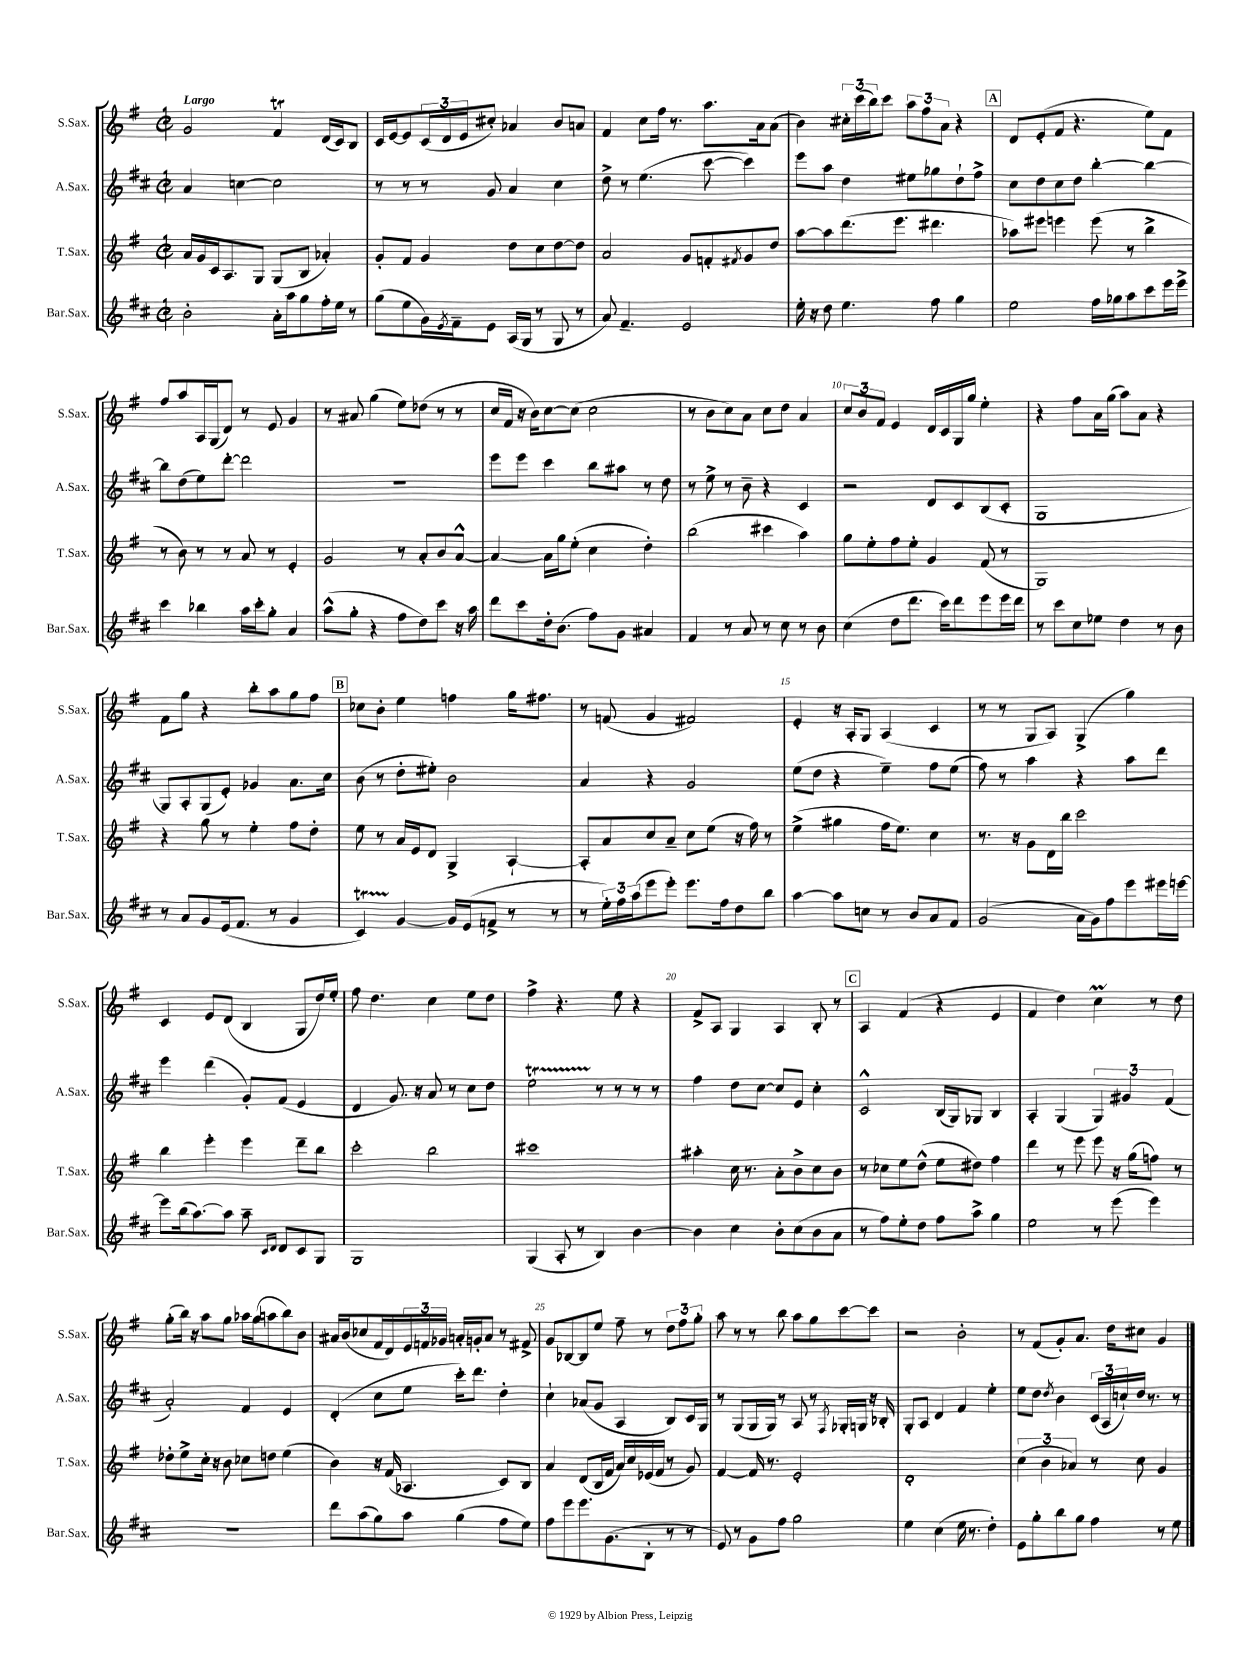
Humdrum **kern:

**kern	**kern	**kern	**kern
*part4	*part3	*part2	*part1
*staff4	*staff3	*staff2	*staff1
*I"Bar.Sax.	*I"T.Sax.	*I"A.Sax.	*I"S.Sax.
*I'Bar.Sax.	*I'T.Sax.	*I'A.Sax.	*I'S.Sax.
*clefG2	*clefG2	*clefG2	*clefG2
*k[f#c#]	*k[f#]	*k[f#c#]	*k[f#]
*M2/2	*M2/2	*M2/2	*M2/2
*met(c|)	*met(c|)	*met(c|)	*met(c|)
=1	=1	=1	=1
!	!	!	!LO:TX:a:B:t=Largo
2b'\	16a/LL	4a/	2g/
.	16g/	.	.
.	16c/J	.	.
.	8.A/	.	.
.	.	[4ccn\	.
.	8G/J	.	.
16a'\LL	(8G/L	2cc\]	4f#t/
16aa\J	.	.	.
8gg\	8B/J	.	.
16ff#'\L	4a-X'/)	.	(16d/LL
16ee\JJ	.	.	16c/J)
8r	.	.	8B/J
=2	=2	=2	=2
(8gg\L	8g'/L	8r	16c/LL
.	.	.	[16e/J
8ee\	8f#/J	8r	8e/]
16g\L)	4g/	8r	(24c/L
.	.	.	24d/
8qe/	.	.	.
16f#~\J	.	.	.
.	.	.	24e/J
8e\J	.	8g/	8cc#X'/J)
(16A/LL	8dd\L	4a/	4a-X/
16G/JJ	.	.	.
8r	8cc\	.	.
8G/	[8dd\	4cc#\	8b/L
8r	8dd\J]	.	8an/J
=3	=3	=3	=3
8a/)	2a/	8dd^\	4f#/
4.f#~/	.	8r	.
.	.	(4.ee\	8cc\L
.	.	.	16ff#\Jk
.	.	.	8.r
2e/	8g/L	.	.
.	8fn'/	[8ccc#\	8.aa\L
.	8qf#X/	.	.
.	8g/	4ccc#\])	.
.	.	.	16a\k
.	8dd/J	.	(8a\J
=4	=4	=4	=4
16ee'\	[8aa\L	8eee\L	4b\)
16r	.	.	.
8dd\	8aa\]	8aa\J	.
4.ee\	(8.ddd\	4dd\	24cc#X'\LL
.	.	.	(24ccc\
.	.	.	24bb\J)
.	.	.	8ccc\J
.	8.eee\J	.	.
.	.	8ee#X\L	12aa\L
.	.	.	12ff#\
8ff#\	4.ddd#X\	8gg-X\	.
.	.	.	12a\J
4gg\	.	8dd`\	4r
.	.	8ff#^\J	.
!!LO:REH:place=s1:t=A
=5	=5	=5	=5
2ee\	8aa-X\L)	8cc#\L	8d/L
.	8eee#X\J	8dd\	(8e'/
.	4eeen\	8cc#\	8f#/J
.	.	8dd\J	4.r
16ff#\LL	(8eee\	[4bb'\	.
16gg-X\J	.	.	.
8aa\	8r	.	.
8ccc#\	4bb^\	4bb\_	8ee\L)
16eee\L	.	.	8f#\J
16eee^\JJ	.	.	.
!!LO:LB:g=z
=6	=6	=6	=6
4ccc#\	8r	8bb\L]	8ff#/L
.	8b\)	(8dd\	8aa/
4bb-X\	8r	8ee\)	16A/L
.	.	.	(16G/J
.	8r	[8ddd'\J	8d/J)
16aa\LL	8a/	2ddd\]	8r
16ccc#'\J	.	.	.
8gg'\J	8r	.	8e/
4a/	4e'/	.	4g/
=7	=7	=7	=7
(8aa^^\L	2g/	1r	8r
8gg'\J	.	.	8a#X/
4r	.	.	(4gg\
8ff#\L	8r	.	8ee\L)
8dd\)	8a'/L	.	(8dd-X\J
8ccc#\J	8b/	.	8r
16r	[8a^^/J	.	8r
16aa\	.	.	.
=8	=8	=8	=8
8ddd\L	4a/_	8eee\L	16cc/LL
.	.	.	16f#/JJ
8ccc#\	.	8eee\J	16r
.	.	.	16b\KL)
16dd'\k	16a\LL]	4ccc#\	[8cc\
(8.b\J	16gg\J	.	.
.	(8ee'\J	.	(8cc\J]
8ff#\L)	4cc\	8bb\L	2cc\
8g\J	.	8aa#X\J	.
4a#X/	4dd'\)	8r	.
.	.	8dd\	.
=9	=9	=9	=9
4f#/	(2bb\	8r	8r
.	.	8ee^\	8b\L
8r	.	8r	8cc\)
8a/	.	8b~\	8a\J
8r	4ccc#X\	4r	8cc\L
8cc#\	.	.	8dd\J
8r	4aa\)	4c#/	4a/
8b\	.	.	.
=10	=10	=10	=10
(4cc#\	8gg\L	2r	12cc/L
.	.	.	12b/
.	8ee'\	.	.
.	.	.	12f#/J
8dd\L	8ff#\	.	4e/
8.ddd\J	8ee'\J	.	.
.	4g/	8d/L	16d/LL
16ccc#\KL)	.	.	16c/
8ddd\	.	8c#/	16G/
.	.	.	16gg/JJ
8eee\	(8f#/	(8B/	4ee'\
16eee\L	8r	8c#'/J	.
16ddd\JJ	.	.	.
=11	=11	=11	=11
8r	1G)	1G	4r
8ccc#\L	.	.	.
8cc#\	.	.	8ff#\L
8ee-X\J	.	.	16a\L
.	.	.	(16gg\JJ
4dd\	.	.	8aa\L)
.	.	.	8a\J
8r	.	.	4r
8b\	.	.	.
!!LO:LB:g=z
=12	=12	=12	=12
8r	4r	8G/L)	8f#\L
8a/L	.	8A'/	8gg\J
8g/	8gg\	(8G/	4r
(16e/k	8r	8e'/J)	.
8.f#/J	.	.	.
.	4ee'\	4g-X/	8bb'\L
8r	.	.	8aa\
4g/	8ff#\L	8.a\L	8gg\
.	8dd'\J	.	8ff#\J
.	.	16cc#\Jk	.
!!LO:REH:place=s1:t=B
=13	=13	=13	=13
4c#t/)	8ee\	(8b\	8cc-X\L
.	8r	8r	8b'\J
[4g/	16a/LL	8dd'\L	4ee\
.	16e/J	.	.
.	8d/J	8ee#X'\J)	.
16g/LL]	4G^/	2b\	4ffn\
(16e/J	.	.	.
8fn^/J	.	.	.
8r	[4A`/	.	16gg\KL
.	.	.	8.ff#X\J
8r	.	.	.
=14	=14	=14	=14
8r	8A'/L]	4a/	8r
24ee'\LL)	8a/	.	(8fn/
24ff#\	.	.	.
(24aa\J	.	.	.
8eee\	8cc/	4r	4g/
8eee'\J)	8a~/J	.	.
8.eee\L	8cc\L	2g/	2f#X/)
.	(8ee\J	.	.
16ff#\k	.	.	.
8dd\	16r	.	.
.	16ff#\)	.	.
8bb\J	8r	.	.
=15	=15	=15	=15
[4aa\	(4ee^\	(8ee\L	4e'/
.	.	8dd\J	.
8aa\L]	4gg#X\	4r	16r
.	.	.	16A'/KL
8ccn\J	.	.	8G/J
8r	16ff#\KL	4ee~\)	(4A/
.	8.ee\J)	.	.
8b/L	.	.	.
8a/	4cc\	8ff#\L	4c/
8f#/J	.	(8ee\J	.
=16	=16	=16	=16
(2g/	8.r	8ff#\)	8r
.	.	8r	8r
.	16r	.	.
.	8g\L	4aa\	8G/L
.	16d\L	.	8A/J)
.	16bb\JJ	.	.
16a\LL	2ccc\	4r	(4G^/
16g\J)	.	.	.
8ff#\	.	.	.
8eee\	.	8aa\L	4gg\)
16eee#X\L	.	8ddd\J	.
[16eeen\JJ	.	.	.
!!LO:LB:g=z
=17	=17	=17	=17
8eee\L]	4bb\	4eee\	4c/
(16bb\k	.	.	.
[8.aa\)	.	.	.
.	4eee'\	(4ddd\	8e/L
8aa\J]	.	.	(8d/J
8aa~\	4eee\	8g'/L)	4B/
16qqc#/LL	.	.	.
16qqd/JJ	.	.	.
8d/L	.	(8f#/J	.
8c#/	8ddd~\L	4e/	8G/L
8G/J	8bb\J	.	16dd/L)
.	.	.	16ee'/JJ
=18	=18	=18	=18
1G	2ccc'\	4d/	8ff#\
.	.	.	4.dd\
.	.	8.g/)	.
.	.	16r	.
.	2bb\	8a/	4cc\
.	.	8r	.
.	.	8cc#\L	8ee\L
.	.	8dd\J	8dd\J
=19	=19	=19	=19
(4G/	1ccc#X	2eeT\	4ff#^\
8A'/	.	.	4.r
8r	.	.	.
4B/)	.	8r	.
.	.	8r	8ee\
[4b\	.	8r	4r
.	.	8r	.
=20	=20	=20	=20
4b\]	4aa#X'\	4ff#\	8f#^/L
.	.	.	8A/J
4cc#\	16cc\	8dd\L	4G/
.	8.r	.	.
.	.	[8cc#\J	.
8b'\L	8a'\L	8cc#/L]	4A/
(8cc#\	8b^\	8e/J	.
8b\	8cc\	4cc#'\	8B'/
8a\J	8b\J	.	8r
!!LO:REH:place=s1:t=C
=21	=21	=21	=21
8r	8r	2c#^^/	4A/
8ff#\L)	8cc-X\L	.	.
8ee'\	8ee\	.	(4f#/
8dd\J	(8dd^^\J	.	.
8ff#\L	8ee\L	(16B/LL	4r
.	.	16G/J)	.
8aa^\J	8dd#X\J)	8G-X/J	.
4gg\	4ff#\	4B/	4e/
=22	=22	=22	=22
2ee\	4ddd\	4A'/	4f#/
.	8r	(4G/	4dd\)
.	8eee\	.	.
8r	8eee\	6G/)	4ccM\
(8eee\	16r	.	.
.	.	6g#X/	.
.	(16gg\KL	.	.
4eee\)	8ffn\J)	.	8r
.	.	(6f#/	.
.	8r	.	8dd\
!!LO:LB:g=z
=23	=23	=23	=23
1r	8dd-X'\L	2a'/)	(8gg'\L
.	8ee^\	.	16bb\Jk)
.	.	.	16r
.	16cc'\Jk	.	8aa\L
.	16r	.	.
.	8b\	.	8gg\J
.	8cc-X\L	4f#/	16aa-X\LL
.	.	.	(16gg\J
.	8ddn\J	.	8aan\
.	(4ee\	4e/	8bb\)
.	.	.	8b\J
=24	=24	=24	=24
8ddd\L	4b\)	(4d'/	16a#X/LL
.	.	.	(16b/J
(8aa\	.	.	8cc-X/
8gg\)	16r	8cc#\L	16f#/L
.	(16f#/	.	16d/)
8aa\J	4.A-X/	8ee\J	24e/
.	.	.	24fn/
.	.	.	24g-X/JJ
(4gg\	.	16ccc#'\KL)	16an'/LL
.	.	8.ddd\J	16gn'/J
.	.	.	8a/J
8ff#\L	8c/L)	4dd'\	8r
8ee\J)	8B/J	.	8f#X^/
=25	=25	=25	=25
8ff#\L	4a/	4cc#`\	8g/L
8eee\	.	.	[8B-X/
8.eee\	(8d/L	(8a-X/L	8B-/]
.	16B/L	8g/J	8ee/J
(8.g\	16f#/JJ	.	.
.	16a/LL)	4A/	8ff#~\
.	16cc/	.	.
8B'\J	(16e-X/	.	8r
.	16f#/JJ	.	.
8r	8r	8B/L)	12dd\L
.	.	.	12ff#\
8r	8g/)	16c#/L	.
.	.	.	12gg'\J
.	.	16G/JJ	.
=26	=26	=26	=26
8e/)	[4f#/	8r	8aa\
8r	.	(8G/L	8r
8g\L	16f#/]	16G/L	8r
.	8.r	16G/JJ)	.
8ff#\J	.	8r	8bb\
2gg\	2e'/	8A/	8aa\L
.	.	8r	8gg\
.	.	8qF#/	.
.	.	16G-X'/LL	[8ccc\
.	.	16Gn/JJ	.
.	.	16r	8ccc\J]
.	.	16B-X'/	.
=27	=27	=27	=27
4ee\	1d'	8G'/L	2r
.	.	8A/J	.
(4cc#\	.	4d/	.
16ee\	.	4f#/	2b'\
8.r	.	.	.
4dd'\)	.	4ee'\	.
=28	=28	=28	=28
8e\L	(6cc\	8ee\L	8r
8gg'\	.	8dd\J	(8f#/L
.	6b\	.	.
.	.	8qdd/	.
8bb\	.	4b\	8g'/)
.	6a-X/)	.	.
8gg\J	.	.	8.a/J
4ff#\	8r	(24c#/LL	.
.	.	24A/	.
.	.	.	16dd\KL
.	.	24ccn`/)	.
.	8cc\	16dd/JJ	8cc#X\J
.	.	8.r	.
8r	4g/	.	4g/
8ee\	.	8r	.
==	==	==	==
*-	*-	*-	*-
